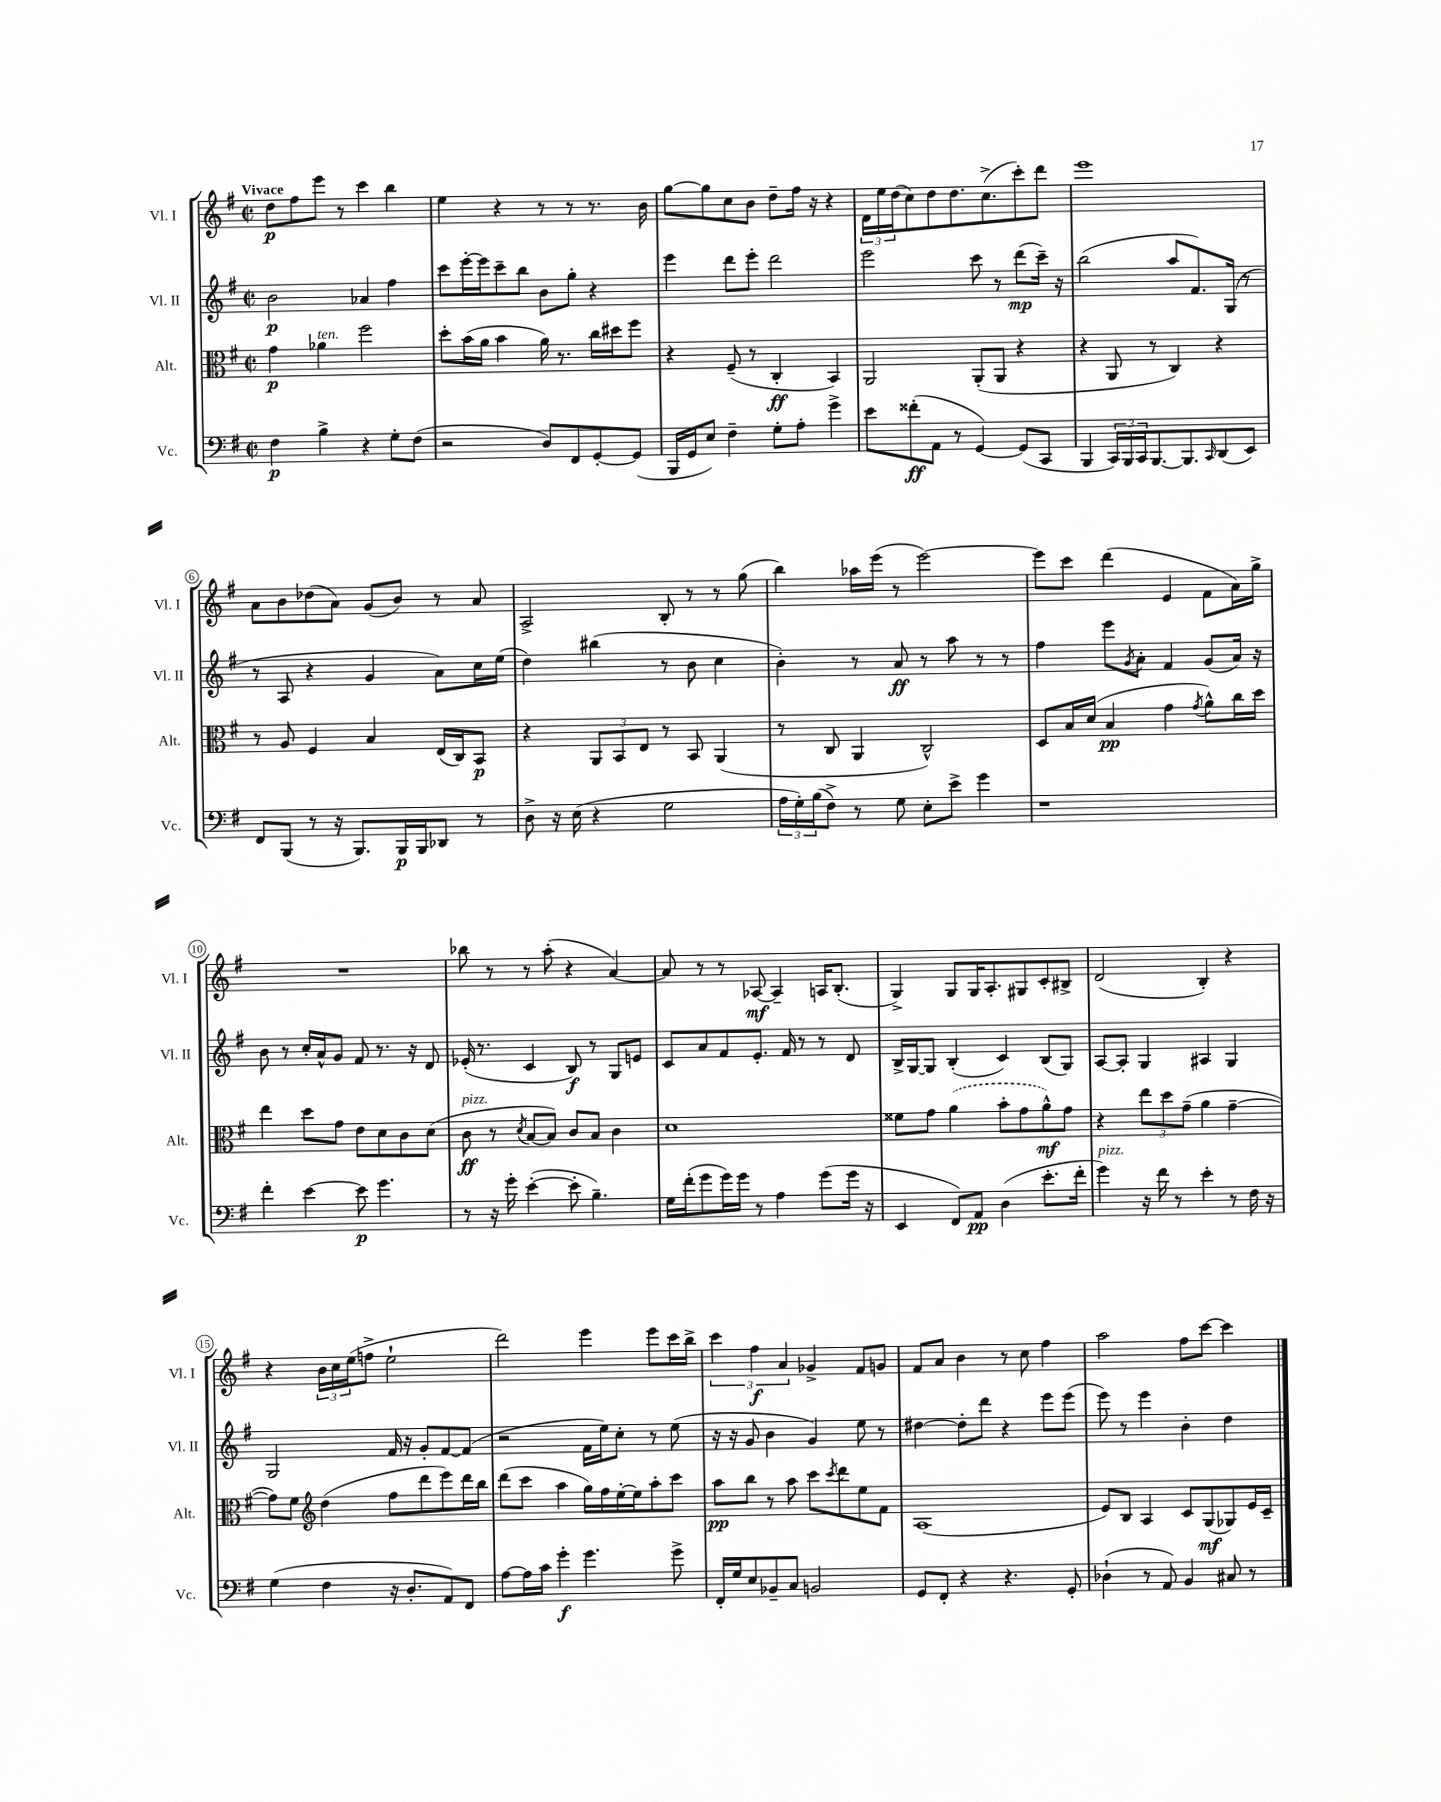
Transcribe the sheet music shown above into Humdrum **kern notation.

**kern	**kern	**kern	**kern
*staff4	*staff3	*staff2	*staff1
*clefF4	*clefC3	*clefG2	*clefG2
*k[f#]	*k[f#]	*k[f#]	*k[f#]
*M2/2	*M2/2	*M2/2	*M2/2
*met(c|)	*met(c|)	*met(c|)	*met(c|)
4F#\	4g\	2b\	8dd\L
.	.	.	8ff#\
4B^\	4a-\	.	8eee\J
.	.	.	8r
4r	2ff#\	4a-/	4ccc\
8G'\L	.	4ff#\	4bb\
(8F#\J	.	.	.
=	=	=	=
2r	8dd'\L	8ccc\L	4ee\
.	(16b\L	[16eee'\L	.
.	16a\JJ	16eee\]J	.
.	4b\	8ccc~\	4r
.	.	8bb\J	.
8D/L)	16a\)	8b\L	8r
.	8.r	.	.
8FF#/	.	8gg'\J	8r
[8GG'/	16cc\LL	4r	8.r
.	16dd#\J	.	.
(8GG/]J	8ff#\J	.	.
.	.	.	16b\
=	=	=	=
16BBB/LL	4r	4eee\	[8gg\L
16GG/J	.	.	.
8E/J)	.	.	8gg\]
4F#~\	(8F#~/	8ddd\L	8cc\
.	8r	8eee'\J	8b\J
8G'\L	4C'/	2ddd\	8dd~\L
8A'\J	.	.	16ff#\Jk
.	.	.	16r
4g^\	4BB/)	.	4r
=	=	=	=
8e\L	2AA/	2eee\	24d\LL
.	.	.	24ee\
.	.	.	(24dd\J
(8f##'\	.	.	8cc\)
8AA\J	.	.	8dd\
8r	.	.	8.dd\
[4GG/)	(8AA'/L	8ccc\	.
.	.	.	(8.cc^\
.	8AA/J	8r	.
(8GG/]L	4r	(8ddd\L	8ccc'\)
8CC/J	.	16ccc~\Jk)	8ddd\J
.	.	16r	.
=	=	=	=
4BBB/	4r	(2bb\	1eee
24CC/LL)	8AA/	.	.
24BBB/	.	.	.
24CC/J	.	.	.
[8.BBB/	8r	.	.
.	4C/)	8aa/L	.
8.BBB/]	.	.	.
.	.	8.f#/)	.
16qqCC/	.	.	.
(8DD/	4r	.	.
.	.	(16G/Jk	.
8EE/J)	.	8r	.
=	=	=	=
8FF#/L	8r	8r	8a\L
(8BBB/J	8A/	8A/	8b\
8r	4F#/	4r	(8dd-\
16r	.	.	8a\J)
8.BBB/L)	.	.	.
.	4B/	4g/	(8g/L
16BBB/L	.	.	8b/J)
16BBB/J	.	.	.
8DD-/J	(16E/LL	8a\L)	8r
.	16C/J)	.	.
8r	8BB/J	16cc\L	8a/
.	.	(16ee\JJ	.
=	=	=	=
8D^\	4r	4dd\)	2A^/
16r	.	.	.
(16E\	.	.	.
4r	12AA/L	(4bb#\	.
.	12BB/	.	.
.	12E/J	.	.
2G\	8r	8r	8B'/
.	8BB/	8b\	8r
.	(4AA/	4cc\	8r
.	.	.	(8gg\
=	=	=	=
24A\LL	8r	4b'\)	4bb\)
24G'\)	.	.	.
(24B\J	.	.	.
8F#^\J)	8C/	.	.
8r	4AA/	8r	16aa-\LL
.	.	.	(16eee\JJ
8G\	.	8a/	8r
8E'\L	2C^^/)	8r	[2eee\)
8e^\J	.	8aa\	.
4g\	.	8r	.
.	.	8r	.
=	=	=	=
1r	8D/L	4ff#\	8eee\]L
.	16B/L	.	8ccc\J
.	(16d/JJ	.	.
.	4B/	8eee\L	(4ddd\
.	.	8qg/	.
.	.	8a'\J	.
.	4g\	4f#/	4e/
.	8qg/	.	.
.	8a^^\L)	(8g/L	8f#\L
.	16cc\L	16a/Jk)	16a\L)
.	16dd\JJ	16r	16gg^\JJ
=	=	=	=
4f#'\	4ee\	8b\	1r
.	.	8r	.
[4e\	8dd\L	16cc'/LL	.
.	.	16a^^/J	.
.	8g\J	8g/J	.
8e\]	8e\L	8f#/	.
4.g\	8d\	8.r	.
.	8c\	.	.
.	.	16r	.
.	(8d\J	8d/	.
=	=	=	=
8r	8c\	(16e-'/	8bb-\
.	.	8.r	.
16r	8r	.	8r
16g'\	.	.	.
.	8qd/	.	.
([4e'\	[8B/L	4c/	8r
.	8B/]J)	.	(8aa'\
8e'\]	8c/L	8B/)	4r
4.B~\)	8B/J	8r	.
.	4c\	8G/L	[4a/)
.	.	8e/J	.
=	=	=	=
16G\LL	1d	8c/L	8a/]
(16f#'\J	.	.	.
8g\	.	8a/	8r
16g\L)	.	8f#/	8r
16g\JJ	.	.	.
8r	.	8.e'/J	[8A-/
4A\	.	.	4A-~/]
.	.	16f#/	.
.	.	8r	.
(8g\L	.	8r	16A/LK
.	.	.	(8.B'/J
16g\Jk	.	8d/	.
16r	.	.	.
=	=	=	=
4EE/	8f##\L	16B^/LL	4G^/)
.	.	[16G/J	.
.	8g\J	8G/]J	.
8FF#/L)	(4a\	(4B'/	8G/L
8AA/J	.	.	16G/K
.	.	.	8.A'/
(4D\	8b'\L	4c/)	.
.	8g\	.	8G#/
8.e'\L	8a^^\)	(8B/L	8c'/
.	8g\J	8G/J)	8B#^/J
16f#'\Jk	.	.	.
=	=	=	=
4g\)	4r	[8A/L	(2d/
.	.	8A'/]J	.
16r	12ee\L	4G/	.
16f#\	.	.	.
.	12dd\	.	.
8r	.	.	.
.	(12g~\J	.	.
4e'\	4a\	4A#/	4B'/)
8r	[4g~\	4G/	4r
16F#\	.	.	.
16r	.	.	.
=	=	=	=
(4G\	8g\]L)	2G/	4r
.	8f#\J	.	.
*	*clefG2	*	*
4F#\	(4dd\	.	24b\LL
.	.	.	24cc\
.	.	.	(24ee\J
.	.	.	8ff^\J
16r	8ff#\L	16f#/	2ee`\
8.D'/L	.	16r	.
.	8ddd\	8g'/L	.
8AA/)	8eee\)	[8f#/	.
8FF#/J	16ddd\L	(8f#/]J	.
.	16bb\JJ	.	.
=	=	=	=
[8A\L	(8ddd\L	2r	2ddd\)
16A\]L	8ccc\J	.	.
16c\JJ	.	.	.
4g'\	4aa\	.	.
4.g\	16gg\LL)	16f#\LL	4eee\
.	16ff#\	16ee\J)	.
.	[16ee'\	8cc'\J	.
.	16ee\]J	.	.
.	8aa'\	8r	8eee\L
8g^\	8ccc\J	(8ee\	16ccc\L
.	.	.	16bb^\JJ
=	=	=	=
16FF#'/LL	8aa\L	16r	6ccc\
16G/J	.	16r	.
8E/	8bb\J	8g/	.
.	.	.	6ff#\
8BB-~/	8r	4b\	.
.	.	.	6a/
8C/J	8aa\	.	.
2BB/	8ccc\L	4g/)	4g-^/
.	8qccc/	.	.
.	8ddd\	.	.
.	8ee\	8ee\	8f#/L
.	8f#\J	8r	8g/J
=	=	=	=
8GG/L	(1A	[4dd#\	8f#/L
8FF#'/J	.	.	8a/J
4r	.	8dd#'\]L	4b\
.	.	8ddd\J	.
4.r	.	4r	8r
.	.	.	8cc\
.	.	8eee\L	4ff#\
8GG'/	.	(8eee\J	.
=	=	=	=
(4D-`\	8e/L)	8eee\)	2aa\
.	8B/J	8r	.
8r	4A/	4eee\	.
8AA/)	.	.	.
4BB/	8c/L	4b'\	8ff#\L
.	(8G/	.	[8ccc\J
8C#/	8G-/)	4dd\	4ccc\]
8r	16e/L	.	.
.	16c~/JJ	.	.
==	==	==	==
*-	*-	*-	*-
